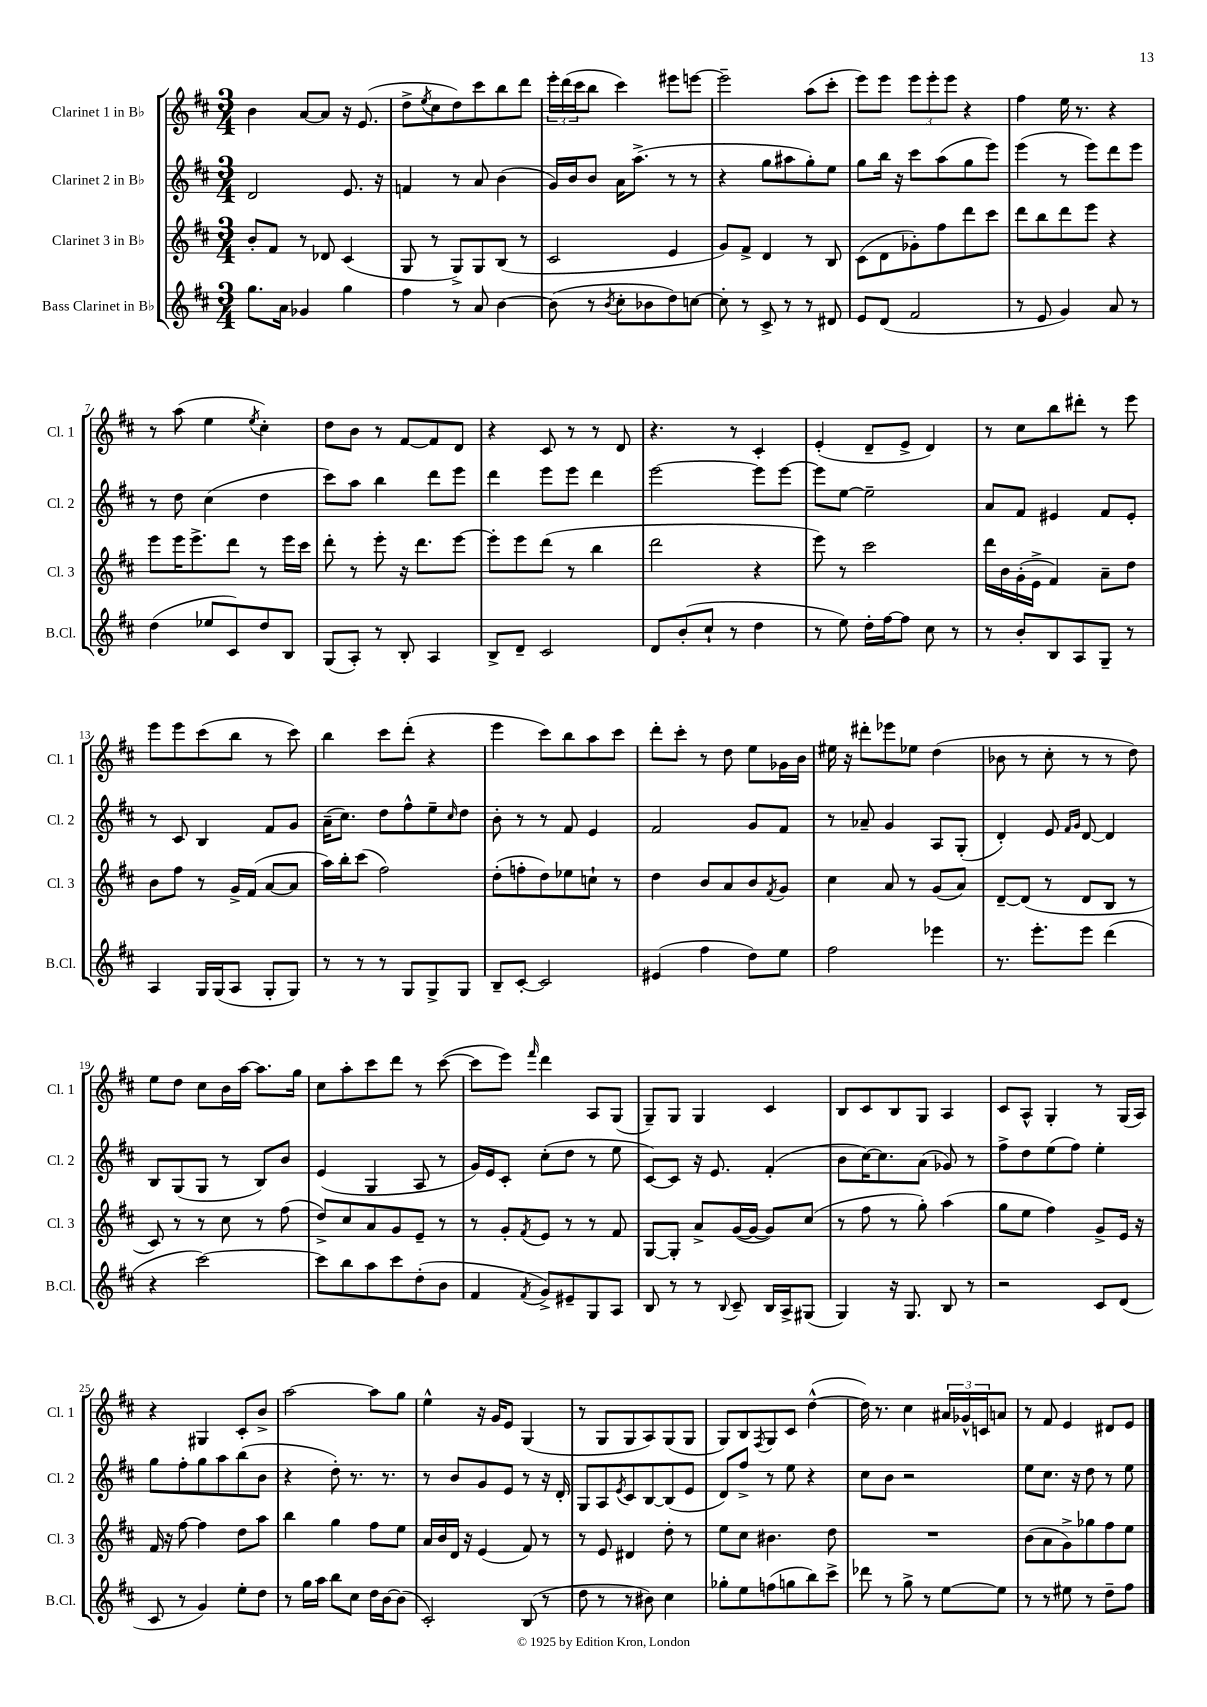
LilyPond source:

<<
\new StaffGroup <<
\new Staff = "s0" \with { instrumentName = "Clarinet 1 in Bb" shortInstrumentName = "Cl. 1" } {
    \clef treble \key d \major \numericTimeSignature \time 3/4
    b'4 a'8~ a'8 r16 e'8.( |
    d''8-> \acciaccatura { e''8 } cis''8 d''8) cis'''8 b''8 d'''8 |
    \tuplet 3/2 { e'''16-. d'''16( cis'''16 } b''8 cis'''4) eis'''8 e'''8~ |
    e'''2-- a''8( cis'''8-. |
    e'''8) e'''8 \tuplet 3/2 { e'''8 e'''8-. e'''8 } r4 |
    fis''4 e''16 r8. r4 |
    r8 a''8( e''4 \acciaccatura { e''8 } cis''4-.) |
    d''8 b'8 r8 fis'8~ fis'8 d'8 |
    r4 cis'8 r8 r8 d'8 |
    r4. r8 cis'4-. |
    e'4-.( d'8-- e'8-> d'4) |
    r8 cis''8 b''8 dis'''8-. r8 e'''8 |
    e'''8 e'''8 cis'''8( b''8 r8 cis'''8) |
    b''4 cis'''8 d'''8-.( r4 |
    e'''4 cis'''8) b''8 a''8 cis'''8 |
    d'''8-. cis'''8-. r8 d''8 e''8 ges'16 b'16 |
    eis''16 r16 dis'''8-. ees'''8 ees''8 d''4( |
    bes'8 r8 cis''8-. r8 r8 d''8) |
    e''8 d''8 cis''8 b'16 a''16~ a''8. g''16 |
    cis''8 a''8-. cis'''8 d'''8 r8 cis'''8~( |
    cis'''8 e'''8) \grace { fis'''16 } d'''4 a8 g8( |
    g8--) g8 g4 cis'4 |
    b8 cis'8 b8 g8 a4 |
    cis'8 a8-^ g4-. r8 g16( a16) |
    r4 gis4 cis'8-. b'8-> |
    a''2~ a''8 g''8 |
    e''4-^ r16 g'16 e'8 g4( |
    r8 g8 g8 a8) g8( g8 |
    g8) b8 \acciaccatura { fis8 } g8 cis'8 d''4~-^( |
    d''16) r8. cis''4 \tuplet 3/2 { ais'16 ges'16-^ c'16 } a'8 |
    r8 fis'8 e'4 dis'8 e'8 \bar "|." |
}
\new Staff = "s1" \with { instrumentName = "Clarinet 2 in Bb" shortInstrumentName = "Cl. 2" } {
    \clef treble \key d \major \numericTimeSignature \time 3/4
    d'2 e'8. r16 |
    f'4 r8 a'8 b'4( |
    g'16) b'16 b'8 a'16 a''8.->( r8 r8 |
    r4 g''8 ais''8 g''8-.) e''8 |
    g''8 b''16 r16 cis'''8 a''8( g''8 e'''8) |
    e'''4( r8 e'''8) d'''8 e'''8 |
    r8 d''8 cis''4( d''4 |
    cis'''8) a''8 b''4 d'''8 e'''8 |
    d'''4 e'''8 e'''8 d'''4 |
    e'''2~ e'''8 e'''8~ |
    e'''8 e''8~ e''2-- |
    a'8 fis'8 eis'4 fis'8 eis'8-. |
    r8 cis'8 b4 fis'8 g'8 |
    a'16--( cis''8.) d''8 fis''8-^ e''8-- \grace { cis''16 } d''8 |
    b'8-. r8 r8 fis'8 e'4 |
    fis'2 g'8 fis'8 |
    r8 aes'8-- g'4 a8 g8-.( |
    d'4-.) e'8 \grace { fis'16 g'16 } d'8~ d'4 |
    b8 g8( g8 r8 b8) b'8 |
    e'4( g4 a8 r8 |
    g'16) e'16 cis'8-. cis''8-.( d''8 r8 e''8 |
    cis'8~) cis'8 r16 e'8. fis'4-.( |
    b'8 cis''16~) cis''8. a'8( ges'8) r8 |
    fis''8-> d''8 e''8( fis''8) e''4-. |
    g''8 fis''8-. g''8 a''8 b''8( b'8 |
    r4 d''8-.) r8. r8. |
    r8 b'8 g'8 e'8 r8 r16 d'16-. |
    g8 a8 \acciaccatura { e'8 } cis'8 b8~ b8( e'8 |
    d'8) fis''8-> r8 e''8 r4 |
    cis''8 b'8 r2 |
    e''8 cis''8. r16 d''8 r8 e''8 \bar "|." |
}
\new Staff = "s2" \with { instrumentName = "Clarinet 3 in Bb" shortInstrumentName = "Cl. 3" } {
    \clef treble \key d \major \numericTimeSignature \time 3/4
    b'8-. fis'8 r8 des'8 cis'4( |
    g8 r8 g8->) g8 b8( r8 |
    cis'2 e'4 |
    g'8) fis'8-> d'4 r8 b8 |
    cis'8( d'8 ges'8-.) fis''8 d'''8 cis'''8 |
    d'''8 b''8 d'''8 e'''8 r4 |
    e'''8 e'''16 e'''8.-> d'''8 r8 e'''16 cis'''16 |
    d'''8-. r8 e'''8-. r16 d'''8. e'''8~ |
    e'''8-. e'''8 d'''8( r8 b''4 |
    d'''2 r4 |
    e'''8) r8 cis'''2 |
    d'''16 b'16 g'16-.( e'16-> fis'4) a'8-- d''8 |
    b'8 fis''8 r8 g'16-> fis'16( a'8~ a'8 |
    a''16) b''16-. cis'''8( fis''2) |
    d''8-.( f''8-. d''8) ees''8 c''8-! r8 |
    d''4 b'8 a'8 b'8 \acciaccatura { fis'8 } g'8 |
    cis''4 a'8 r8 g'8( a'8) |
    d'8~-- d'8( r8 d'8 b8 r8 |
    cis'8) r8 r8 cis''8 r8 fis''8( |
    d''8->) cis''8 a'8 g'8 e'8-- r8 |
    r8 g'8-. \acciaccatura { fis'8 } e'8 r8 r8 fis'8 |
    g8~ g8-. a'8-> g'16~( g'16~ g'8) cis''8( |
    r8 fis''8 r8 g''8-.) a''4( |
    g''8 e''8 fis''4) g'8-> e'16 r16 |
    fis'16 r16 fis''8~ fis''4 d''8 a''8 |
    b''4 g''4 fis''8 e''8 |
    a'16 b'16 d'16 r16 e'4( fis'8) r8 |
    r8 e'8 dis'4 d''8-. r8 |
    e''8 cis''8 bis'4. d''8 |
    R2. |
    b'8( a'8 g'8->) ges''8 fis''8 e''8 \bar "|." |
}
\new Staff = "s3" \with { instrumentName = "Bass Clarinet in Bb" shortInstrumentName = "B.Cl." } {
    \clef treble \key d \major \numericTimeSignature \time 3/4
    g''8. a'16 ges'4 g''4 |
    fis''4 r8 a'8 b'4~ |
    b'8( r8 \acciaccatura { b'8 } cis''8-. bes'8 d''8) c''8~ |
    c''8-. r8 cis'8-> r8 r8 dis'8 |
    e'8 d'8( fis'2 |
    r8 e'8 g'4) a'8 r8 |
    d''4( ees''8 cis'8) d''8 b8 |
    g8( a8-.) r8 b8-. a4 |
    b8-> d'8-- cis'2 |
    d'8 b'8-.( cis''8-! r8 d''4 |
    r8 e''8) d''16-. fis''16~ fis''8 cis''8 r8 |
    r8 b'8-. b8 a8 g8-- r8 |
    a4 g16 g16( a8 g8-. g8) |
    r8 r8 r8 g8 g8-> g8 |
    b8-- cis'8~-. cis'2 |
    eis'4( fis''4 d''8) e''8 |
    fis''2 ees'''4 |
    r8. e'''8.-. e'''8 d'''4( |
    r4 cis'''2~) |
    cis'''8 b''8 a''8 cis'''8 d''8-.( b'8 |
    fis'4 \acciaccatura { fis'8 } g'8->) eis'8-- g8 a8 |
    b8 r8 r8 \appoggiatura { b8 } cis'8-- b16 a16-> gis8( |
    g4) r16 g8. b8 r8 |
    r2 cis'8 d'8( |
    cis'8 r8 g'4) e''8-. d''8 |
    r8 g''16 a''16 b''8 cis''8 d''16 b'16~ b'8( |
    cis'2-.) b8( r8 |
    d''8 r8 r8 bis'8) cis''4 |
    ges''8-. e''8 f''8( g''8 b''8) cis'''8-> |
    des'''8 r8 g''8-> r8 e''8~ e''8 |
    r8 r8 eis''8 r8 d''8-- fis''8 \bar "|." |
}
>>
>>
